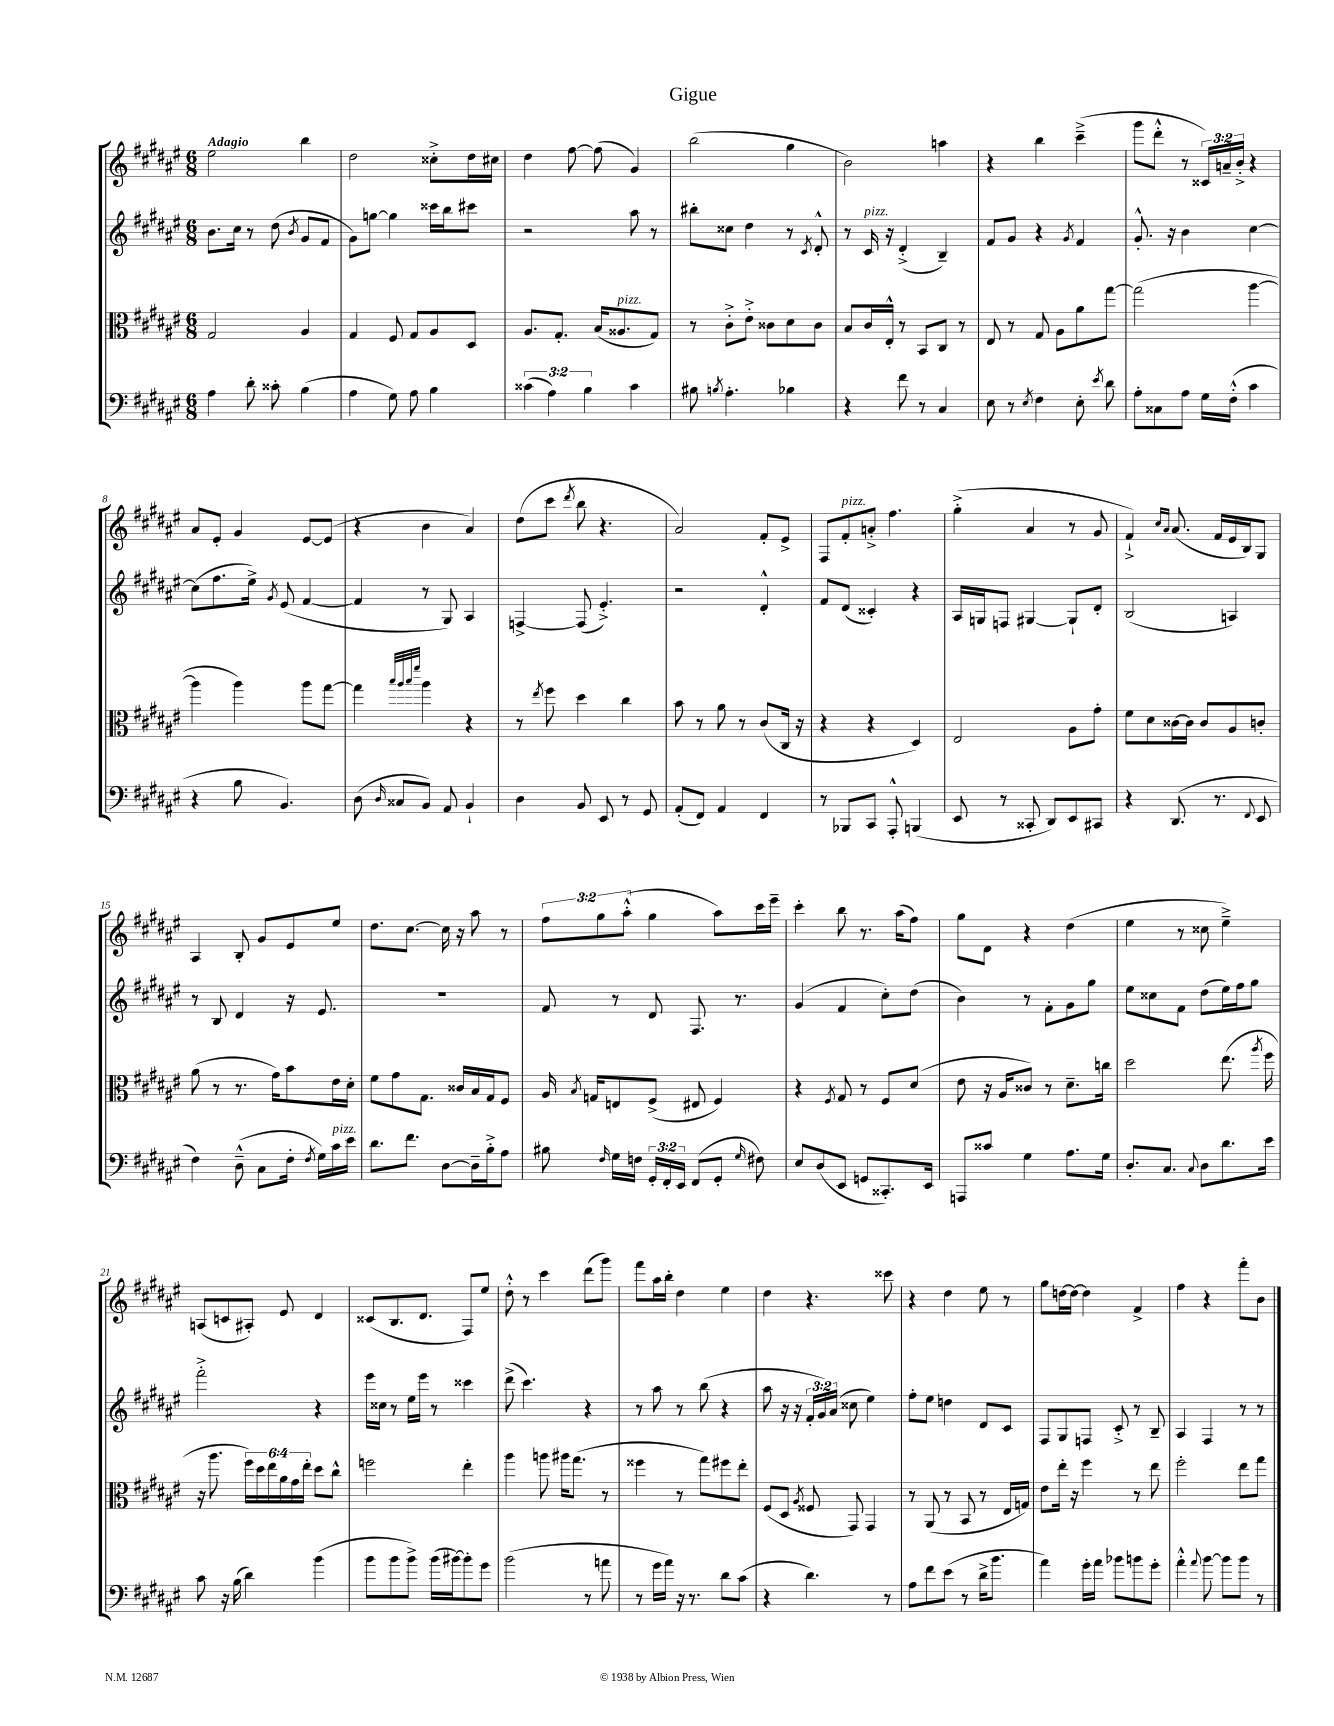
\header { title = "Gigue" }
<<
\new StaffGroup <<
\new Staff = "s0" {
    \clef treble \key fis \major \numericTimeSignature \time 6/8 \override Staff.TupletNumber.text = #tuplet-number::calc-fraction-text \tempo "Adagio"
    \autoBeamOff eis''2 b''4 |
    dis''2 cisis''8[-.-> dis''16 cis''16] |
    dis''4 fis''8~ fis''8( gis'4) |
    b''2( gis''4 |
    b'2) a''4 |
    r4 b''4 cis'''4--->( |
    gis'''8[ dis'''8]-.-^ r8 \tuplet 3/2 { cisis'16[) a'16-- b'16]-.-> } r4 |
    ais'8[ eis'8]-. gis'4 eis'8[~ eis'8]( |
    r4 b'4 ais'4) |
    dis''8[( cis'''8] \acciaccatura { dis'''8 } b''8 r4. |
    ais'2) fis'8[-. eis'8]-> |
    fis8[ fis'8-.^\markup { \italic "pizz." } a'8]-.-> fis''4. |
    gis''4-.->( ais'4 r8 gis'8 |
    fis'4-!->) \grace { cis''16[ ais'16] } ais'8.( fis'16[ eis'16 b16) gis8] |
    ais4 b8-. gis'8[ eis'8 eis''8] |
    dis''8.[ cis''8.]~ cis''16 r16 ais''8 r8 |
    \tuplet 3/2 { fis''8[ gis''8 ais''8]-.-^( } gis''4 ais''8[) cis'''16 eis'''16]-- |
    cis'''4-. b''8 r8. ais''16[( fis''8]) |
    gis''8[ dis'8] r4 dis''4( |
    eis''4 r8 cisis''8 eis''4--->) |
    a8[( c'8 ais8]-.) eis'8 dis'4 |
    cisis'8[( b8. dis'8.] fis8[) eis''8] |
    dis''8-.-^ r8 cis'''4 dis'''8[( gis'''8]) |
    fis'''8[ ais''16 b''16]-. dis''4 eis''4 |
    dis''4 r4. cisis'''8 |
    r4 dis''4 eis''8 r8 |
    gis''8[ d''16~ d''16]~ d''4 fis'4-> |
    fis''4 r4 fis'''8[-. b'8] \bar "|." |
}
\new Staff = "s1" {
    \clef treble \key fis \major \numericTimeSignature \time 6/8 \override Staff.TupletNumber.text = #tuplet-number::calc-fraction-text
    \autoBeamOff b'8.[ cis''16] r8 dis''8( \acciaccatura { b'8 } gis'8[ fis'8] |
    gis'8[) g''8]~ g''4 cisis'''16[ b''16 cis'''8] |
    r2 ais''8 r8 |
    bis''8[-. cisis''8] dis''4 r8 \acciaccatura { cis'8 } dis'8-.-^ |
    r8 cis'16^\markup { \italic "pizz." } r16 dis'4-.->( b4--) |
    fis'8[ gis'8] r4 \acciaccatura { gis'8 } fis'4 |
    gis'8.-.-^ r16 b'4 cis''4~ |
    cis''8[( fis''8. eis''16]->) \acciaccatura { gis'8 } eis'8( fis'4~ |
    fis'4 r8 gis8) ais4 |
    f4~-> f8( eis'4.-.->) |
    r2 dis'4-.-^ |
    fis'8[ dis'8]( cisis'4-.) r4 |
    ais16[ g16 f8] gis4~ gis8[-! dis'8]-. |
    b2( a4) |
    r8 b8 dis'4 r16 eis'8. |
    R2. |
    fis'8 r8 dis'8 fis8. r8. |
    gis'4( fis'4 cis''8[-.) dis''8]( |
    b'4) r8 fis'8[-. gis'8 gis''8] |
    eis''8[ cisis''8 fis'8] dis''8[( eis''16) fis''16 gis''8] |
    fis'''2-.-> r4 |
    eis'''16[ cisis''16] r8 eis''16[ eis'''16] r8 cisis'''4 |
    dis'''8->( cis'''4.) r4 |
    r8 ais''8 r8 b''8( r4 |
    ais''8 r16 r16 \tuplet 3/2 { fis'16[-. gis'16) ais'16]( } cisis''8 eis''4) |
    fis''8[-. eis''8] d''4 dis'8[ cis'8] |
    fis8[ gis8 f8] cis'8-.-> r8 b8-- |
    ais4 fis4 r8 r8 \bar "|." |
}
\new Staff = "s2" {
    \clef alto \key fis \major \numericTimeSignature \time 6/8 \override Staff.TupletNumber.text = #tuplet-number::calc-fraction-text
    \autoBeamOff gis2 ais4 |
    gis4 fis8 gis8[ ais8 dis8] |
    ais8.[ gis8.]-. b16[( aisis8.^\markup { \italic "pizz." } gis8]) |
    r8 cis'8[-.-> eis'8]-.-> cisis'8[ dis'8 cisis'8] |
    b8[ cis'16 eis16]-.-^ r8 b,8[ cis8] r8 |
    eis8 r8 gis8 ais8[ ais'8 gis''8]~ |
    gis''2( ais''4~ |
    ais''4 ais''4) ais''8[ gis''8]~ |
    gis''4 \grace { b''32[ ais''32 b''32 fis'''32] } ais''4 r4 |
    r8 \acciaccatura { eis''8 } fis''8 dis''4 cis''4 |
    b'8 r8 ais'8 r8 cis'8[( cis16] r16 |
    r4 r4 dis4) |
    eis2 ais8[ gis'8]-. |
    fis'8[ dis'8 cisis'16~ cisis'16] cisis'8[ ais8 c'8]-. |
    ais'8( r8 r8. gis'16[) b'8 eis'16 dis'16]-. |
    fis'8[ gis'8 gis8.] cisis'16[ b16 gis16 fis8] |
    ais16 \acciaccatura { b8 } g16[ e8 fis8]->( eis8 fis4) |
    r4 \acciaccatura { fis8 } gis8 r8 fis8[ dis'8]( |
    eis'8 r16 ais16[ cisis'8]) r8 dis'8.[-- c''16] |
    dis''2 eis''8.( \acciaccatura { ais''8 } fis''16 |
    r16 ais''8. \tuplet 6/4 { fis''16[) dis''16 eis''16 ais'16 gis'16 eis''16]-. } dis''8[ cis''8]-^ |
    f''2 eis''4-. |
    ais''4 a''8 ais''16[ gis''8.]( r8 |
    fisis''4 r8 gis''8[) fis''8 eis''8]-. |
    fis8[( dis8] \acciaccatura { ais8 } fisis8 gis,8) gis,4 |
    r8 ais,8( r8 b,8 r8 eis16[ g16]) |
    eis'8[ eis''16]-. r16 fis''4 r8 eis''8 |
    fis''2-. eis''8[ gis''8] \bar "|." |
}
\new Staff = "s3" {
    \clef bass \key fis \major \numericTimeSignature \time 6/8 \override Staff.TupletNumber.text = #tuplet-number::calc-fraction-text
    \autoBeamOff ais4 dis'8-. cisis'8-. b4( |
    ais4 gis8) ais8 b4 |
    \tuplet 3/2 { cisis'4( ais4) b4 } cisis'4 |
    bis8 \acciaccatura { b8 } ais4.-. bes4 |
    r4 fis'8 r8 cis4 |
    eis8 r8 \acciaccatura { eis8 } fis4 eis8-. \acciaccatura { eis'8 } dis'8 |
    ais8[-. cisis8 ais8] gis16[ fis16]-.-^( cis'4 |
    r4 b8 b,4.) |
    dis8( \grace { dis16 } cisis8[ b,8]) ais,8 b,4-! |
    dis4 b,8 eis,8 r8 gis,8 |
    ais,8[-.( fis,8]) ais,4 fis,4 |
    r8 bes,,8[ cis,8] ais,,8-.-^ b,,4( |
    eis,8 r8 cisis,8-. dis,8[) eis,8 cis,8] |
    r4 dis,8.( r8. \appoggiatura { fis,8 } eis,8 |
    fis4) dis8---^( cis8[ fis16]-. \acciaccatura { fis8 } gis16[) cis'16^\markup { \italic "pizz." } eis'16] |
    dis'8.[ fis'8.] dis8[~ dis16-- b16-.-> ais8] |
    bis8 \grace { fis16 } gis16[ f16] \tuplet 3/2 { gis,16[-. fis,16-. eis,16] } fis,8[( gis,8]-. \grace { gis16 } fis8) |
    eis8[ dis8( eis,8] g,8[ cisis,8.-.) eis,16] |
    a,,8[ cisis'8] gis4 ais8.[ gis16] |
    dis8.[-. cis8.] \appoggiatura { cis8 } dis8[ dis'8. eis'16] |
    cis'8 r16 b16( dis'4) b'4( |
    b'8[ b'8 b'8]->) b'16[( bis'16~) bis'8-. gis'8] |
    b'2( r8 a'8 |
    r8 gis'16[ ais'16]) r16 r8. dis'8[ cis'8]( |
    r4 dis'4.) r8 |
    ais8[ fis'8 eis'8]( r8 dis'16[-> b'8.] |
    ais'4) gis'16[-. ais'16] bes'8[ b'8 gis'8]-. |
    ais'4-.-^ \appoggiatura { ais'8 } b'8~ b'8[ b'8] r8 \bar "|." |
}
>>
>>
